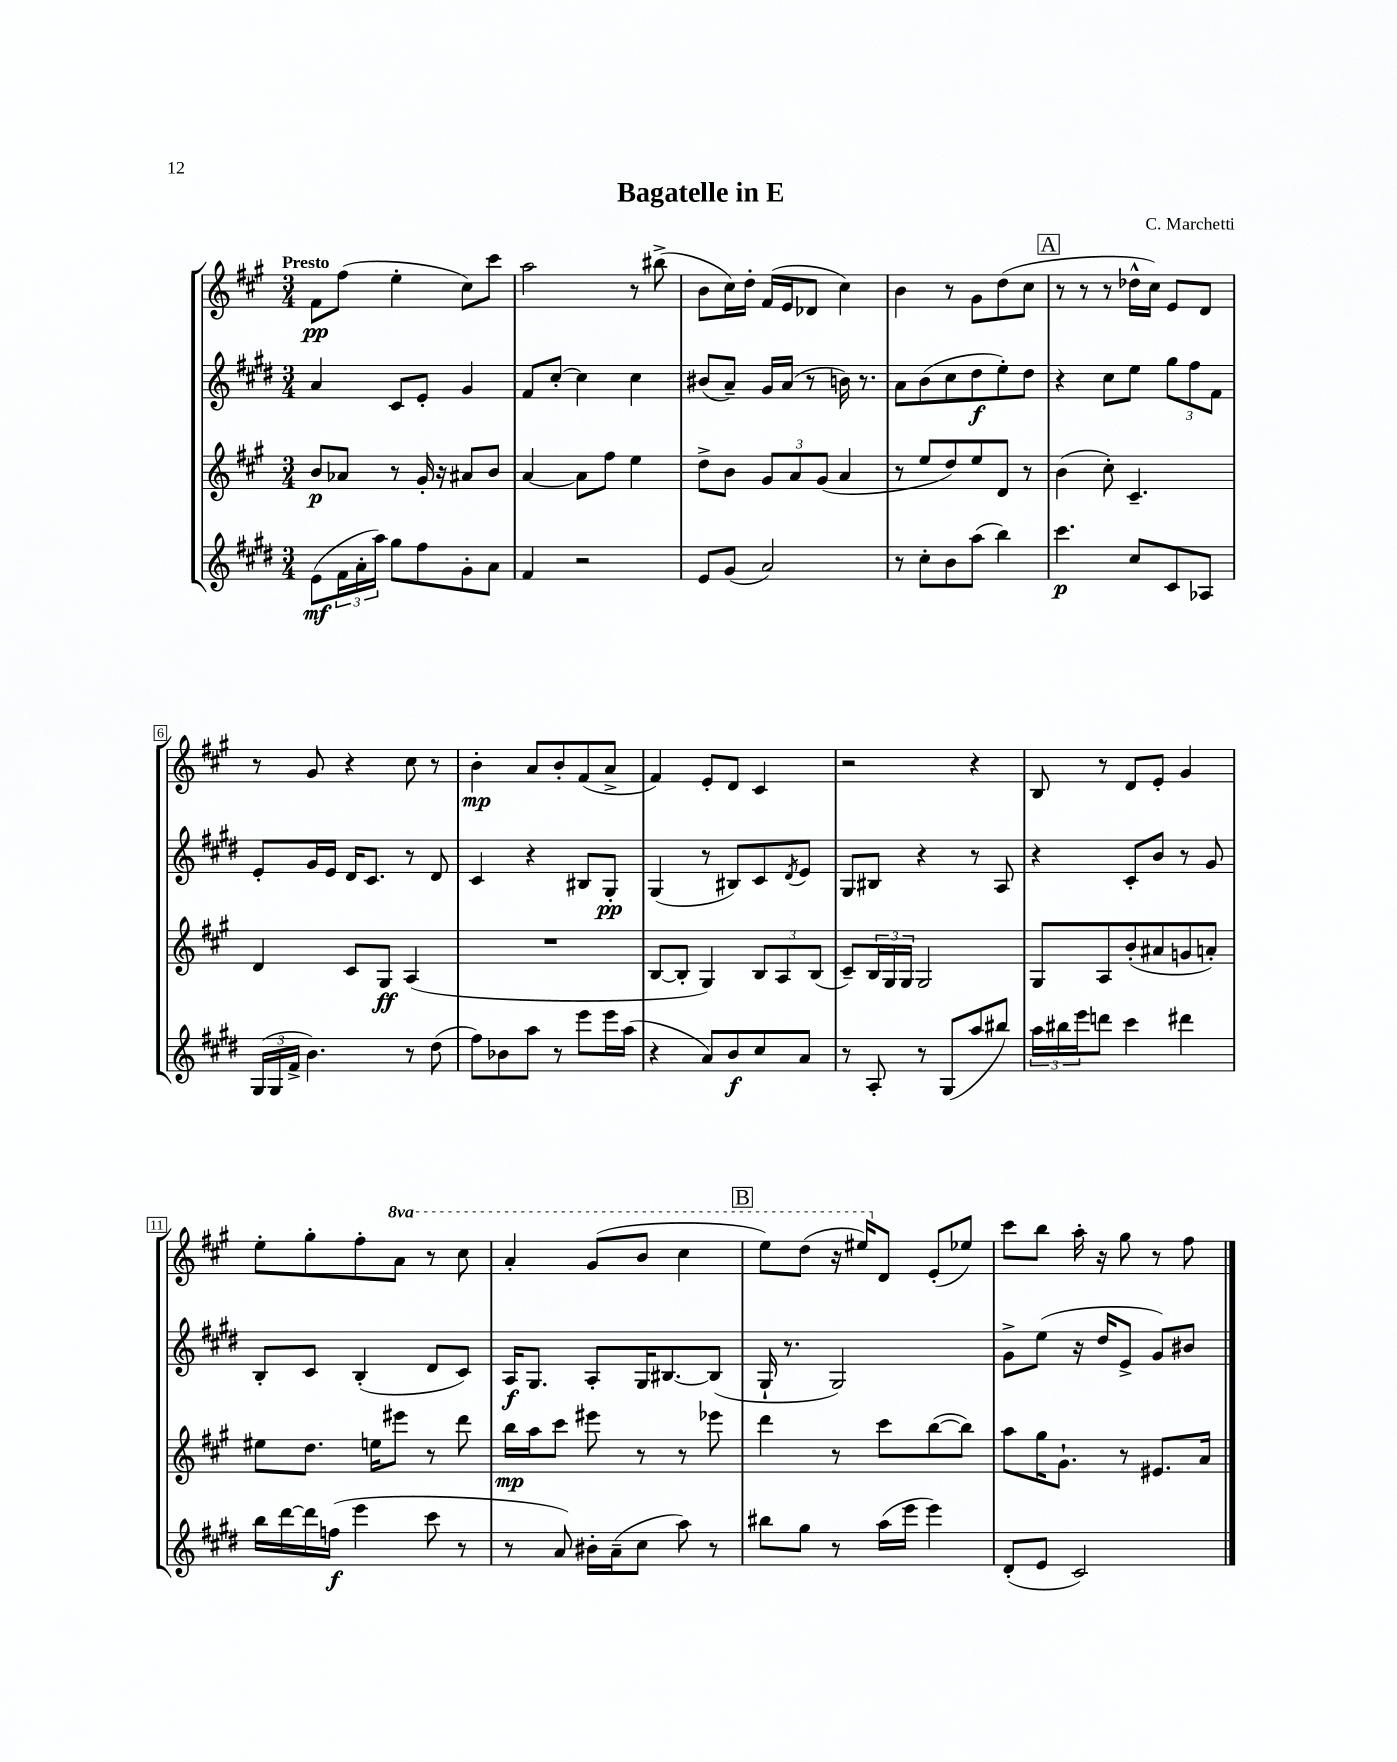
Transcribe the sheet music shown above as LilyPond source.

\header { title = "Bagatelle in E" composer = "C. Marchetti" }
<<
\new StaffGroup <<
\new Staff = "s0" {
    \clef treble \key a \major \numericTimeSignature \time 3/4 \set Staff.ottavationMarkups = #ottavation-simple-ordinals \tempo "Presto"
    fis'8\pp fis''8( e''4-. cis''8) cis'''8 |
    a''2 r8 bis''8->( |
    b'8 cis''16) d''16-. fis'16( e'16 des'8 cis''4) |
    b'4 r8 gis'8 d''8( cis''8 |
    \mark \markup { \box "A" } r8 r8 r8 des''16-^ cis''16) e'8 d'8 |
    r8 gis'8 r4 cis''8 r8 |
    b'4-.\mp a'8 b'8-. fis'8( a'8-> |
    fis'4) e'8-. d'8 cis'4 |
    r2 r4 |
    b8 r8 d'8 e'8-. gis'4 |
    e''8-. gis''8-. fis''8-. \ottava #1 a''8 r8 cis'''8 |
    a''4-. gis''8( b''8 cis'''4 |
    \mark \markup { \box "B" } e'''8) d'''8( r16 eis'''16) \ottava #0 d'8 e'8-.( ees''8) |
    cis'''8 b''8 a''16-. r16 gis''8 r8 fis''8 \bar "|." |
}
\new Staff = "s1" {
    \clef treble \key e \major \numericTimeSignature \time 3/4
    a'4 cis'8 e'8-. gis'4 |
    fis'8 cis''8~-. cis''4 cis''4 |
    bis'8( a'8--) gis'16 a'16( r8 b'16) r8. |
    a'8 b'8( cis''8 dis''8\f e''8-.) dis''8 |
    \mark \markup { \box "A" } r4 cis''8 e''8 \tuplet 3/2 { gis''8 fis''8 fis'8 } |
    e'8-. gis'16 e'16 dis'16 cis'8. r8 dis'8 |
    cis'4 r4 bis8 gis8-.\pp |
    gis4( r8 bis8) cis'8 \acciaccatura { dis'8 } e'8 |
    gis8 bis8 r4 r8 a8 |
    r4 cis'8-. b'8 r8 gis'8 |
    b8-. cis'8 b4-.( dis'8 cis'8) |
    a16\f gis8. a8-. gis16 bis8.~ bis8( |
    \mark \markup { \box "B" } gis16-! r8. gis2) |
    gis'8-> e''8( r16 dis''16 e'8-> gis'8) bis'8 \bar "|." |
}
\new Staff = "s2" {
    \clef treble \key a \major \numericTimeSignature \time 3/4
    b'8\p aes'8 r8 gis'16-. r16 ais'8 b'8 |
    a'4~ a'8 fis''8 e''4 |
    d''8-> b'8 \tuplet 3/2 { gis'8 a'8 gis'8( } a'4 |
    r8 e''8 d''8) e''8 d'8 r8 |
    \mark \markup { \box "A" } b'4( cis''8-.) cis'4.-- |
    d'4 cis'8 gis8\ff a4( |
    R2. |
    b8~ b8-. gis4) \tuplet 3/2 { b8 a8 b8( } |
    cis'8--) \tuplet 3/2 { b16 gis16 gis16 } gis2 |
    gis8 a8 b'8-.( ais'8 g'8 a'8-.) |
    eis''8 d''8. e''16 eis'''8 r8 d'''8 |
    b''16\mp a''16 cis'''8 eis'''8 r8 r8 ees'''8 |
    \mark \markup { \box "B" } d'''4 r8 cis'''8 b''8~( b''8) |
    a''8 gis''16 gis'8.-! r8 eis'8. a'16 \bar "|." |
}
\new Staff = "s3" {
    \clef treble \key e \major \numericTimeSignature \time 3/4
    e'8\mf( \tuplet 3/2 { fis'16 a'16-. a''16) } gis''8 fis''8 gis'8-. a'8 |
    fis'4 r2 |
    e'8 gis'8( a'2) |
    r8 cis''8-. b'8 a''8( b''4) |
    \mark \markup { \box "A" } cis'''4.\p cis''8 cis'8 aes8 |
    \tuplet 3/2 { gis16( gis16 fis'16-> } b'4.) r8 dis''8( |
    fis''8) bes'8 a''8 r8 e'''8 e'''16 a''16( |
    r4 a'8) b'8\f cis''8 a'8 |
    r8 a8-. r8 gis8( a''8 bis''8) |
    \tuplet 3/2 { a''16 bis''16 e'''16 } d'''8 cis'''4 dis'''4 |
    b''16 dis'''16~ dis'''16 f''16\f( e'''4 cis'''8 r8 |
    r8 a'8) bis'16-. a'16--( cis''8 a''8) r8 |
    \mark \markup { \box "B" } bis''8 gis''8 r8 a''16( e'''16 e'''4) |
    dis'8-.( e'8 cis'2) \bar "|." |
}
>>
>>
\layout { \context { \Score \override BarNumber.stencil = #(make-stencil-boxer 0.1 0.3 ly:text-interface::print) } }
